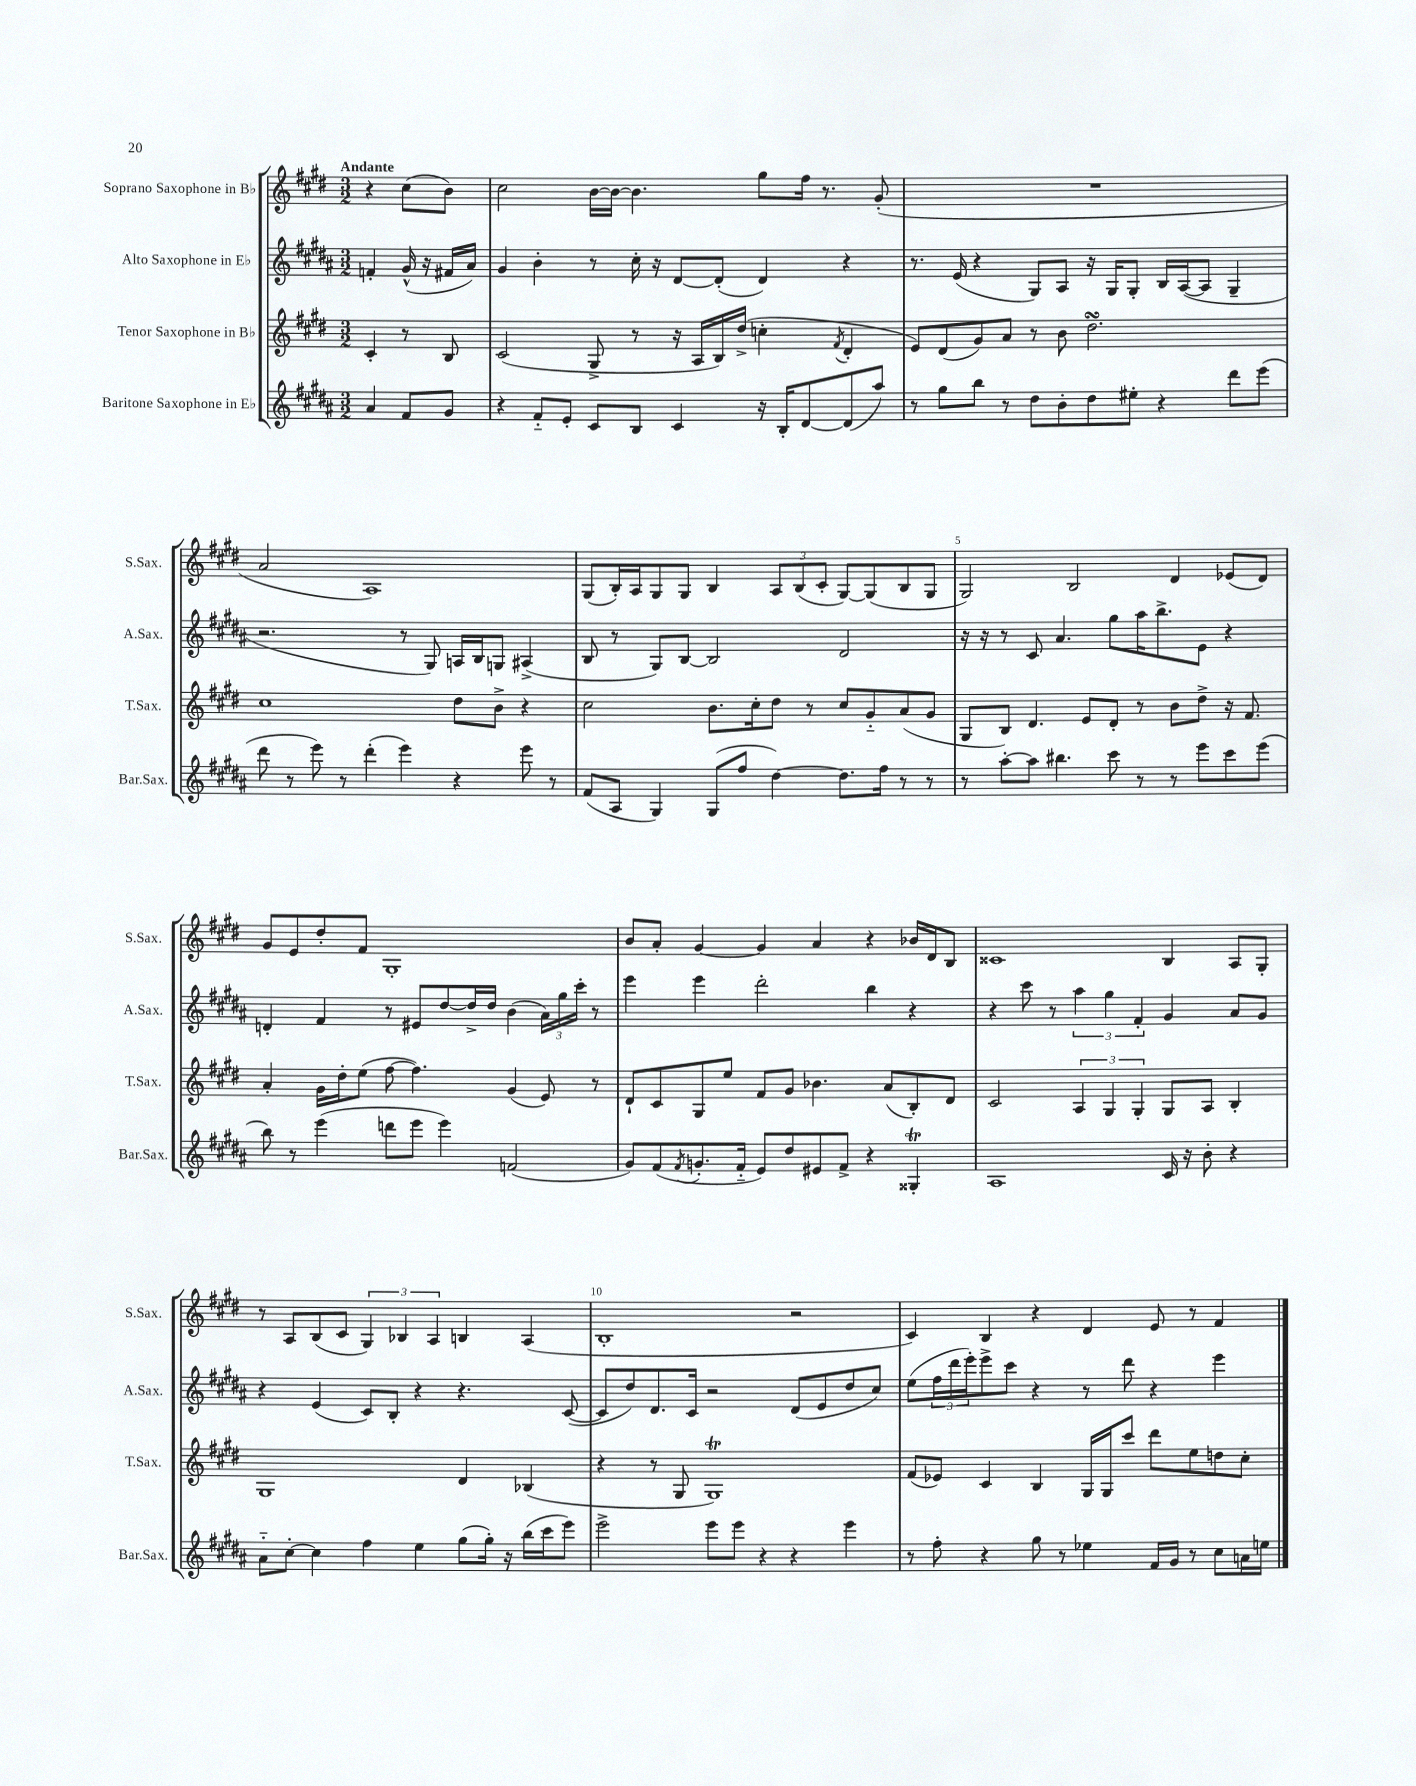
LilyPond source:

<<
\new StaffGroup <<
\new Staff = "s0" \with { instrumentName = "Soprano Saxophone in Bb" shortInstrumentName = "S.Sax." } {
    \clef treble \key e \major \numericTimeSignature \time 3/2 \partial 2 \tempo "Andante"
    r4 cis''8( b'8) |
    cis''2 b'16~ b'16~ b'4. gis''8 fis''16 r8. gis'8-.( |
    R1. |
    a'2 a1) |
    gis8( b16-.) a16 gis8 gis8 b4 \tuplet 3/2 { a8 b8( cis'8-. } gis8~) gis8( b8 gis8 |
    gis2) b2 dis'4 ees'8( dis'8) |
    gis'8 e'8 dis''8-. fis'8 gis1-. |
    b'8 a'8-. gis'4~ gis'4 a'4 r4 bes'16 dis'16 b8 |
    cisis'1 b4 a8 gis8-. |
    r8 a8 b8( cis'8 \tuplet 3/2 { gis4) bes4 a4 } b4 a4( |
    b1-. r2 |
    cis'4) b4 r4 dis'4 e'8 r8 fis'4 \bar "|." |
}
\new Staff = "s1" \with { instrumentName = "Alto Saxophone in Eb" shortInstrumentName = "A.Sax." } {
    \clef treble \key b \major \numericTimeSignature \time 3/2 \partial 2
    f'4-. gis'16-^( r16 fis'16 ais'16) |
    gis'4 b'4-. r8 cis''16-. r16 dis'8~ dis'8-.( dis'4) r4 |
    r8. e'16( r4 gis8) ais8 r16 gis16 gis8-. b16 ais16~( ais8 gis4-- |
    r2. r8 gis8) a16 b16 g8 ais4->( |
    b8 r8 gis8) b8~ b2 dis'2 |
    r16 r16 r8 cis'8 ais'4. gis''8 ais''16 b''8.-> e'8 r4 |
    d'4-. fis'4 r8 eis'8 dis''8~ dis''16-> dis''16 b'4( \tuplet 3/2 { ais'16) gis''16 cis'''16-. } r8 |
    e'''4 e'''4 dis'''2-. b''4 r4 |
    r4 cis'''8 r8 \tuplet 3/2 { ais''4 gis''4 fis'4-. } gis'4 ais'8 gis'8 |
    r4 e'4( cis'8) b8-. r4 r4. cis'8~( |
    cis'8 dis''8) dis'8. cis'16 r2 dis'8( e'8 dis''8 cis''8) |
    e''8( \tuplet 3/2 { fis''16 dis'''16 e'''16-.) } e'''8-> cis'''8 r4 r8 dis'''8 r4 e'''4 \bar "|." |
}
\new Staff = "s2" \with { instrumentName = "Tenor Saxophone in Bb" shortInstrumentName = "T.Sax." } {
    \clef treble \key e \major \numericTimeSignature \time 3/2 \partial 2
    cis'4-. r8 b8 |
    cis'2( gis8-> r8 r16 a16 b16) dis''16->( c''4-. \acciaccatura { fis'8 } dis'4-. |
    e'8) dis'8( gis'8) a'8 r8 b'8 dis''2.\turn |
    cis''1 dis''8 b'8-> r4 |
    cis''2 b'8. cis''16-. dis''8 r8 cis''8 gis'8-_ a'8( gis'8 |
    gis8 b8) dis'4. e'8 dis'8-. r8 b'8 dis''8-> r16 fis'8. |
    a'4-. gis'16 dis''16-. e''8( fis''8~ fis''4.) gis'4( e'8) r8 |
    dis'8-! cis'8 gis8 e''8 fis'8 gis'8 bes'4. a'8( b8-.) dis'8 |
    cis'2 \tuplet 3/2 { a4 gis4 gis4-. } gis8 a8 b4-. |
    gis1 dis'4 bes4( |
    r4 r8 gis8 gis1\trill) |
    fis'8( ees'8) cis'4 b4 gis16 gis16 cis'''8 dis'''8 e''8 d''8 cis''8-. \bar "|." |
}
\new Staff = "s3" \with { instrumentName = "Baritone Saxophone in Eb" shortInstrumentName = "Bar.Sax." } {
    \clef treble \key b \major \numericTimeSignature \time 3/2 \partial 2
    ais'4 fis'8 gis'8 |
    r4 fis'8-_ e'8-. cis'8 b8 cis'4 r16 b16-. dis'8~ dis'8( ais''8) |
    r8 gis''8 b''8 r8 dis''8 b'8-. dis''8 eis''8-. r4 dis'''8 e'''8( |
    dis'''8 r8 e'''8) r8 dis'''4-.( e'''4) r4 e'''8 r8 |
    fis'8( ais8 gis4) gis8( fis''8 dis''4~) dis''8. fis''16 r8 r8 |
    r8 ais''8~-. ais''8 bis''4. cis'''8 r8 r8 e'''8 cis'''8 e'''8( |
    b''8) r8 e'''4( d'''8 e'''8 e'''4) f'2( |
    gis'8) fis'8( \acciaccatura { fis'8 } g'8.-. fis'16-_ e'8) dis''8 eis'8 fis'8-> r4 gisis4-.\trill |
    ais1 cis'16 r16 b'8-. r4 |
    ais'8-_ cis''8~-. cis''4 fis''4 e''4 gis''8( gis''16-.) r16 b''16( cis'''16 e'''8) |
    e'''2-> e'''8 e'''8 r4 r4 e'''4 |
    r8 fis''8-. r4 gis''8 r8 ees''4 fis'16 gis'16 r8 cis''8 a'16 e''16 \bar "|." |
}
>>
>>
\layout { \context { \Score \override BarNumber.break-visibility = ##(#f #t #t) barNumberVisibility = #(every-nth-bar-number-visible 5) } }
